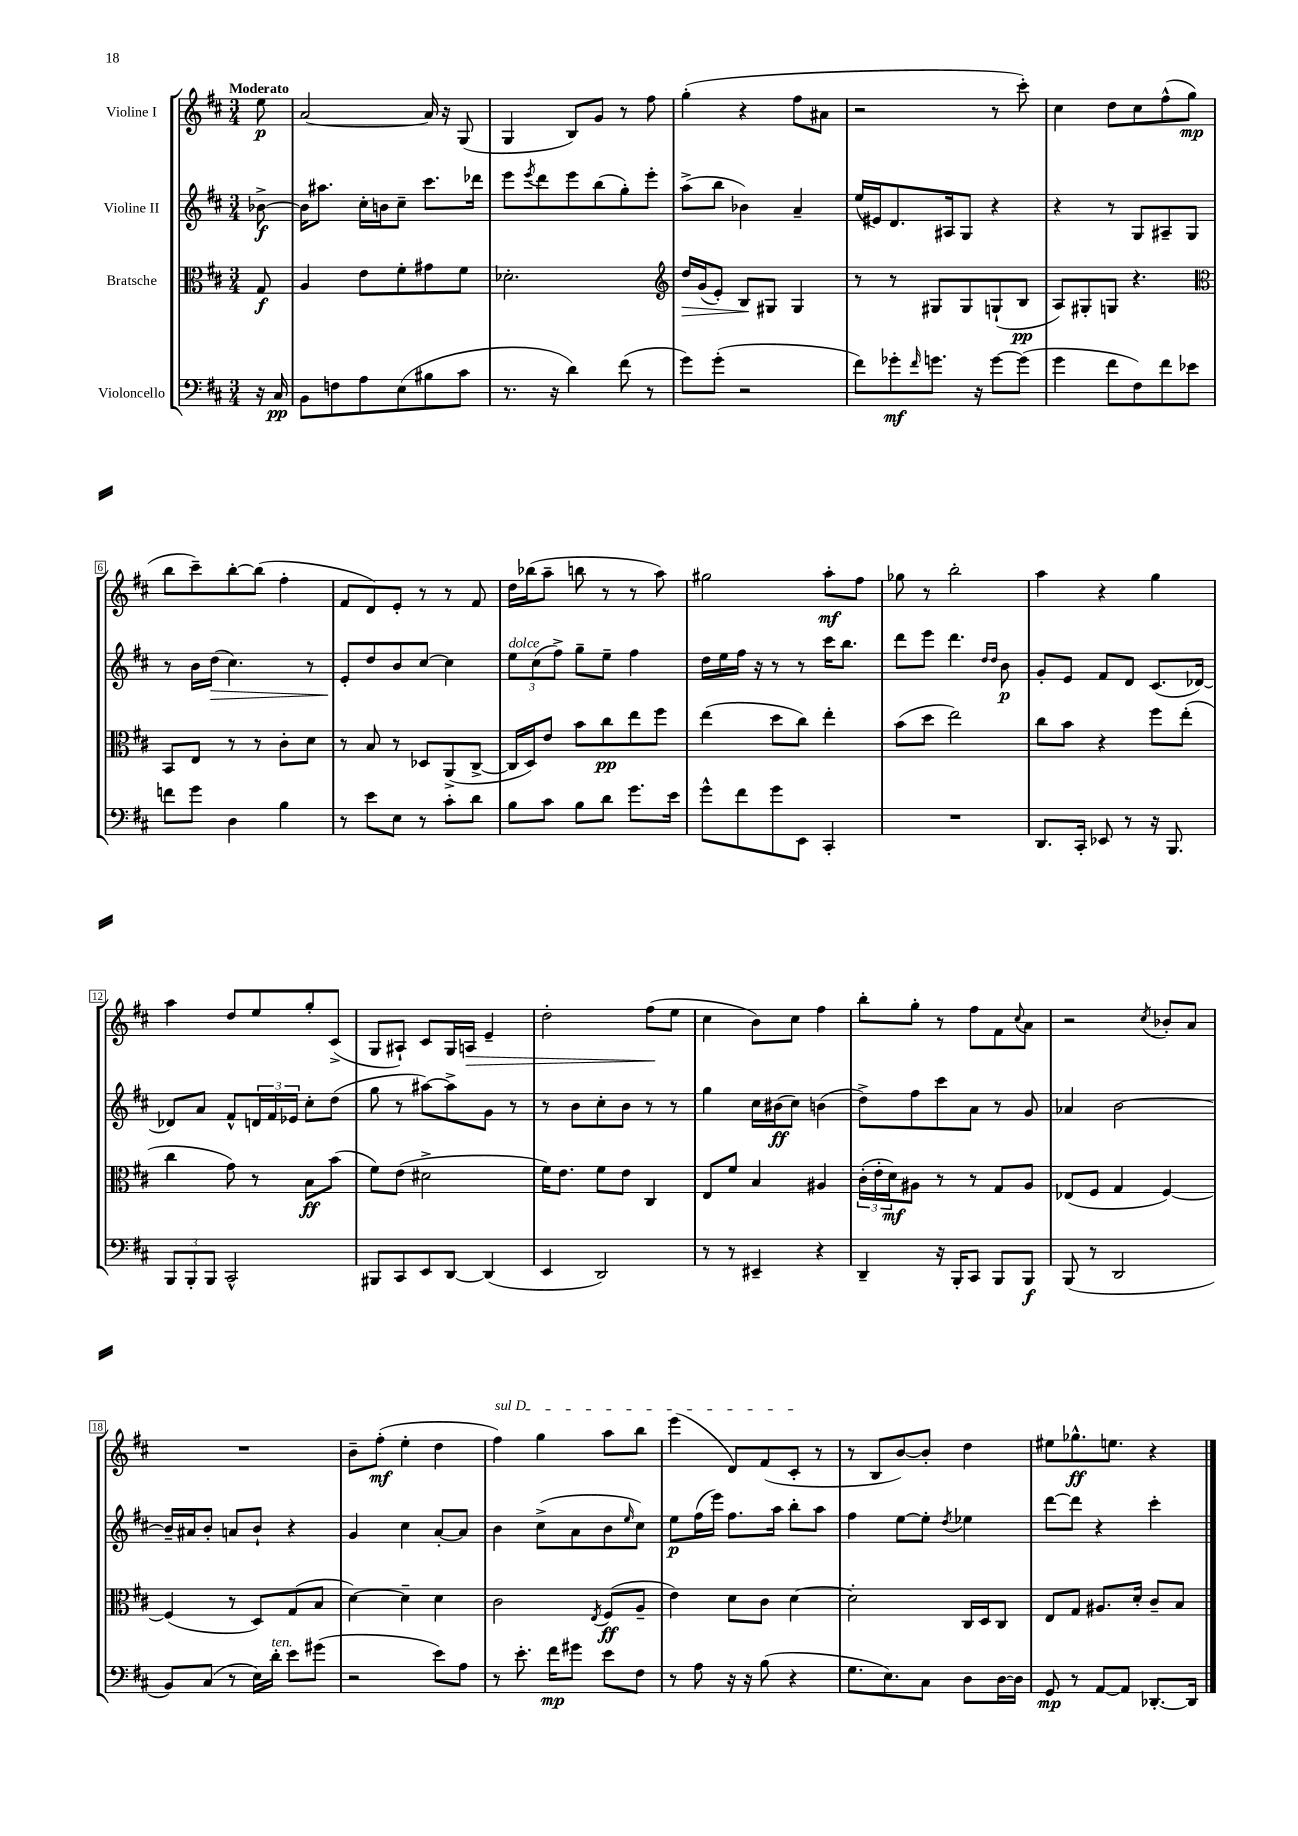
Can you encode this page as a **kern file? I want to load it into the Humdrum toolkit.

**kern	**kern	**kern	**kern
*staff4	*staff3	*staff2	*staff1
*clefF4	*clefC3	*clefG2	*clefG2
*k[f#c#]	*k[f#c#]	*k[f#c#]	*k[f#c#]
*M3/4	*M3/4	*M3/4	*M3/4
16r	8G/	[8b-^\	8ee\
16C#/	.	.	.
=	=	=	=
8BB\L	4A/	16b-\]LK	[2a/
.	.	8.aa#\J	.
8F\	.	.	.
8A\	8e\L	16cc#'\LL	.
.	.	16b\J	.
(8E\	8f#'\	8cc#~\J	.
8B#\	8g#\	8.ccc#\L	16a/]
.	.	.	16r
8c#\J	8f#\J	.	(8G/
.	.	16ddd-\Jk	.
=	=	=	=
8.r	2.d-'\	8eee\L	4G/
.	.	8qeee/	.
.	.	8ddd\	.
16r	.	.	.
4d\)	.	8eee\	8B/L)
.	.	(8bb\	8g/J
(8f#\	.	8gg'\)	8r
8r	.	8eee'\J	8ff#\
=	=	=	=
*	*clefG2	*	*
8g\L)	16dd/LL	(8aa^\L	(4gg'\
.	(16g/J	.	.
(8g'\J	8e'/J)	8bb\J	.
2r	8B/L	4b-\)	4r
.	8G#/J	.	.
.	4G#/	4a~/	8ff#\L
.	.	.	8a#\J
=	=	=	=
8f#\L)	8r	(16ee/LL	2r
.	.	16e#/J)	.
8g-'\	8r	8.d/	.
16qqf#/	.	.	.
8.g\J	8G#/L	.	.
.	.	16A#/k	.
.	8G#/	8G/J	.
16r	.	.	.
[8g\L	(8G`/	4r	8r
(8g\]J	8B/J	.	8ccc#'\)
=	=	=	=
4g\	8A/L)	4r	4cc#\
.	8G#'/	.	.
8f#\L	8G/J	8r	8dd\L
8F#\)	4.r	8G/L	8cc#\
8f#\	.	8A#~/	(8ff#^^\
8e-\J	.	8G/J	8gg\J
=	=	=	=
*	*clefC3	*	*
8f\L	8BB/L	8r	8bb\L
8g\J	8E/J	16b\LL	8ccc#~\)
.	.	(16dd\JJ	.
4D\	8r	4.cc#\)	[8bb'\
.	8r	.	(8bb\]J
4B\	8c#'\L	.	4ff#'\
.	8d\J	8r	.
=	=	=	=
8r	8r	8e'/L	8f#/L
8e\L	8B/	8dd/	8d/)
8E\J	8r	8b/	8e'/J
8r	8D-/L	[8cc#/J	8r
8c#'\L	(8AA^/	4cc#\]	8r
8d\J	[8C#^/J	.	8f#/
=	=	=	=
8B\L	16C#/]LL	12ee\L	16dd\LL
.	16D/J)	.	(16bb-\J
.	.	(12cc#\	.
8c#\J	8e/J	.	8aa~\J
.	.	12ff#^\J)	.
8B\L	8b\L	8gg~\L	8bb\
8d\J	8cc#\	8ee~\J	8r
8.g\L	8ee\	4ff#\	8r
.	8ff#\J	.	8aa\)
16e\Jk	.	.	.
=	=	=	=
8g^^\L	(4ee\	16dd\LL	2gg#\
.	.	16ee\	.
8f#\	.	16ff#\JJ	.
.	.	16r	.
8g\	8dd\L	8r	.
8EE\J	8cc#\J)	8r	.
4CC#'/	4ee'\	16ccc#\LK	8aa'\L
.	.	8.bb\J	.
.	.	.	8ff#\J
=	=	=	=
2.r	(8b\L	8ddd\L	8gg-\
.	8dd\J	8eee\J	8r
.	2ee\)	4.ddd\	2bb'\
.	.	16qqdd/LL	.
.	.	16qqdd/JJ	.
.	.	8b\	.
=	=	=	=
8.DD/L	8cc#\L	8g'/L	4aa\
.	8b\J	8e/J	.
16CC#'/Jk	.	.	.
8EE-/	4r	8f#/L	4r
8r	.	8d/J	.
16r	8ff#\L	(8.c#/L	4gg\
8.BBB/	.	.	.
.	(8ee'\J	.	.
.	.	[16d-/Jk)	.
=	=	=	=
12BBB/L	4cc#\	8d-/]L	4aa\
12BBB'/	.	.	.
.	.	8a/J	.
12BBB/J	.	.	.
2CC#^^/	8g\)	8f#^^/L	8dd/L
.	8r	24d/L	8ee/
.	.	24f#/	.
.	.	24e-/JJ	.
.	8B\L	8cc#'\L	8gg'/
.	(8b\J	(8dd\J	(8c#^/J
=	=	=	=
8BBB#/L	8f#\L)	8gg\	8G/L
8CC#/	(8e\J	8r	8A#`/J)
8EE/	2d#^\	[8aa#\L)	8c#/L
[8DD/J	.	8aa#^\]	16G/L
.	.	.	16A/JJ
(4DD/]	.	8g\J	4e~/
.	.	8r	.
=	=	=	=
4EE/	16f#\LK)	8r	2dd'\
.	8.e\J	.	.
.	.	8b\L	.
2DD/)	8f#\L	8cc#'\	.
.	8e\J	8b\J	.
.	4C#/	8r	(8ff#\L
.	.	8r	8ee\J
=	=	=	=
8r	8E/L	4gg\	4cc#\
8r	8f#/J	.	.
4EE#~/	4B/	16cc#\LL	8b\L)
.	.	(16b#\J	.
.	.	8cc#\J)	8cc#\J
4r	4A#/	(4b\	4ff#\
=	=	=	=
4DD~/	(24c#'\LL	8dd^\L)	8bb'\L
.	24e'\	.	.
.	24d\J)	.	.
.	8A#\J	8ff#\	8gg'\J
16r	8r	8ccc#\	8r
16BBB'/LK	.	.	.
8CC#/J	8r	8a\J	8ff#\L
8BBB/L	8G/L	8r	8f#\
.	.	.	8qqcc#/
8BBB/J	8A#/J	8g/	8a\J
=	=	=	=
(8BBB/	(8E-/L	4a-/	2r
8r	8F#/J	.	.
2DD/	4G/	[2b\	.
.	.	.	8qcc#/
.	[4F#/)	.	8b-'/L
.	.	.	8a/J
=	=	=	=
8BB/L)	(4F#/]	16b~/]LL	2.r
.	.	16a#/J	.
(8C#/J	.	8b'/J	.
8r	8r	8a/L	.
16E\LL)	8D/L)	8b`/J	.
16d'\JJ	.	.	.
8e\L	(8G/	4r	.
(8g#\J	8B/J	.	.
=	=	=	=
2r	[4d\)	4g/	8b~\L
.	.	.	(8ff#'\J
.	4d~\]	4cc#\	4ee'\
8e\L)	4d\	[8a'/L	4dd\
8A\J	.	8a/]J	.
=	=	=	=
8r	2c#\	4b\	4ff#\)
8.e'\	.	.	.
.	.	(8cc#^\L	4gg\
16f#\LK	.	.	.
8g#\J	.	8a\	.
.	8qE/	.	.
8e\L	(8F#/L	8b\	8aa\L
.	.	16qqee/	.
8F#\J	8A~/J	8cc#\J)	8bb\J
=	=	=	=
8r	4e\)	8ee\L	(4eee\
8A\	.	(16ff#\L	.
.	.	16eee\JJ)	.
16r	8d\L	8.ff#\L	8d/L)
16r	.	.	.
(8B\	8c#\J	.	(8f#/
.	.	16aa\Jk	.
4r	[4d\	8bb'\L	8c#'/J
.	.	8aa\J	8r
=	=	=	=
8.G\L	2d'\]	4ff#\	8r
.	.	.	8B/L
8.E\)	.	.	.
.	.	[8ee\L	[8b/)
8C#\J	.	8ee'\]J	8b'/]J
.	.	8qdd/	.
8D\L	16C#/LL	4ee-\	4dd\
.	16D/J	.	.
[16D\L	8C#/J	.	.
16D\]JJ	.	.	.
=	=	=	=
8GG/	8E/L	[8ddd\L	8ee#\L
8r	8G/J	8ddd\]J	8.gg-^^\
[8AA/L	8.A#/L	4r	.
.	.	.	8.ee\J
8AA/]J	.	.	.
.	16d'/Jk	.	.
[8.DD-'/L	8c#~/L	4ccc#'\	4r
.	8B/J	.	.
16DD-/]Jk	.	.	.
==	==	==	==
*-	*-	*-	*-
